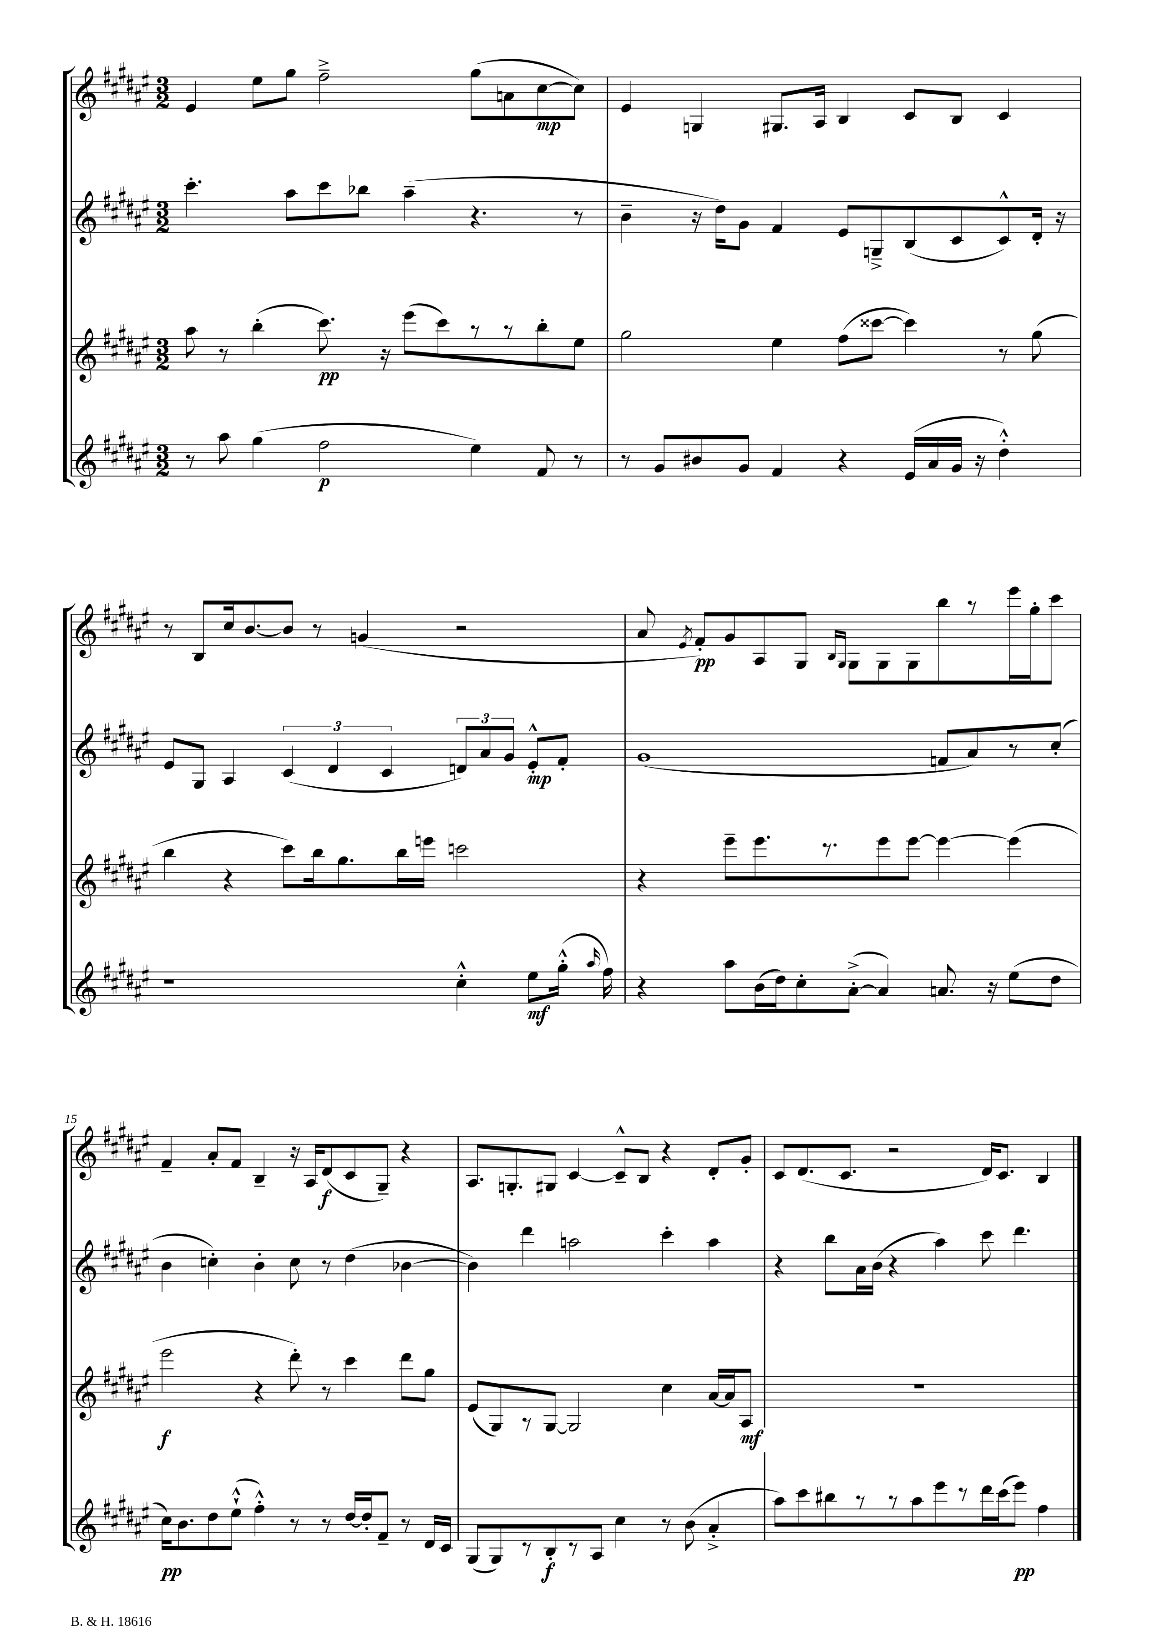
<<
\new StaffGroup <<
\new Staff = "s0" {
    \clef treble \key fis \major \numericTimeSignature \time 3/2
    \autoBeamOff eis'4 eis''8[ gis''8] fis''2---> gis''8[( a'8 cis''8~\mp cis''8]) |
    eis'4 g4 gis8.[ ais16] b4 cis'8[ b8] cis'4 |
    r8 b8[ cis''16 b'8.~ b'8] r8 g'4( r2 |
    ais'8 \acciaccatura { eis'8 } fis'8[-.\pp) gis'8 ais8 gis8] \grace { b16[ gis16] } gis8[ gis8 gis8 b''8 r8 eis'''16 gis''16-. cis'''8] |
    fis'4-- ais'8[-. fis'8] b4-- r16 ais16[ dis'8\f( cis'8 gis8]--) r4 |
    ais8.[ g8.-. gis8] cis'4~ cis'8[---^ b8] r4 dis'8[-. gis'8]-. |
    cis'8[ dis'8.( cis'8.] r2 dis'16[) cis'8.] b4 \bar "|." |
}
\new Staff = "s1" {
    \clef treble \key fis \major \numericTimeSignature \time 3/2
    \autoBeamOff cis'''4.-. ais''8[ cis'''8 bes''8] ais''4--( r4. r8 |
    b'4-- r16 dis''16[) gis'8] fis'4 eis'8[ g8---> b8( cis'8 cis'8-^) dis'16]-. r16 |
    eis'8[ gis8] ais4 \tuplet 3/2 { cis'4( dis'4 cis'4 } \tuplet 3/2 { d'8[) ais'8 gis'8] } eis'8[-.-^\mp fis'8]-. |
    gis'1( f'8[ ais'8) r8 cis''8]-.( |
    b'4 c''4-.) b'4-. c''8 r8 dis''4( bes'4~ |
    bes'4) dis'''4 a''2 cis'''4-. a''4 |
    r4 b''8[ ais'16 b'16]( r4 ais''4) cis'''8 dis'''4. \bar "|." |
}
\new Staff = "s2" {
    \clef treble \key fis \major \numericTimeSignature \time 3/2
    \autoBeamOff ais''8 r8 b''4-.( cis'''8.\pp) r16 eis'''8[( cis'''8) r8 r8 b''8-. eis''8] |
    gis''2 eis''4 fis''8[( cisis'''8]~ cisis'''4) r8 gis''8( |
    b''4 r4 cis'''8[) b''16 gis''8. b''16 e'''16] c'''2 |
    r4 eis'''8[-- eis'''8. r8. eis'''8 eis'''8]~ eis'''4~ eis'''4( |
    eis'''2\f r4 dis'''8-.) r8 cis'''4 dis'''8[ gis''8] |
    eis'8[( gis8) r8 gis8]~ gis2 cis''4 ais'16[~ ais'16 ais8]\mf |
    R1. \bar "|." |
}
\new Staff = "s3" {
    \clef treble \key fis \major \numericTimeSignature \time 3/2
    \autoBeamOff r8 ais''8 gis''4( fis''2\p eis''4) fis'8 r8 |
    r8 gis'8[ bis'8 gis'8] fis'4 r4 eis'16[( ais'16 gis'16] r16 dis''4-.-^) |
    r1 cis''4-.-^ eis''8[\mf gis''16]-.-^( \grace { ais''16 } fis''16) |
    r4 ais''8[ b'16( dis''16) cis''8-. ais'8]~-.->( ais'4) a'8. r16 eis''8[( dis''8] |
    cis''16[\pp) b'8. dis''8 eis''8]-!-^( fis''4-.-^) r8 r8 dis''16[~ dis''16-. fis'8]-- r8 dis'16[ cis'16] |
    gis8[( gis8) r8 b8-.\f r8 ais8] cis''4 r8 b'8( ais'4-.-> |
    ais''8[) cis'''8 bis''8 r8 r8 ais''8 eis'''8 r8 dis'''16 cis'''16( eis'''8]\pp) fis''4 \bar "|." |
}
>>
>>
\layout { \context { \Score currentBarNumber = #11 \override BarNumber.break-visibility = ##(#f #t #t) barNumberVisibility = #(every-nth-bar-number-visible 5) } }
